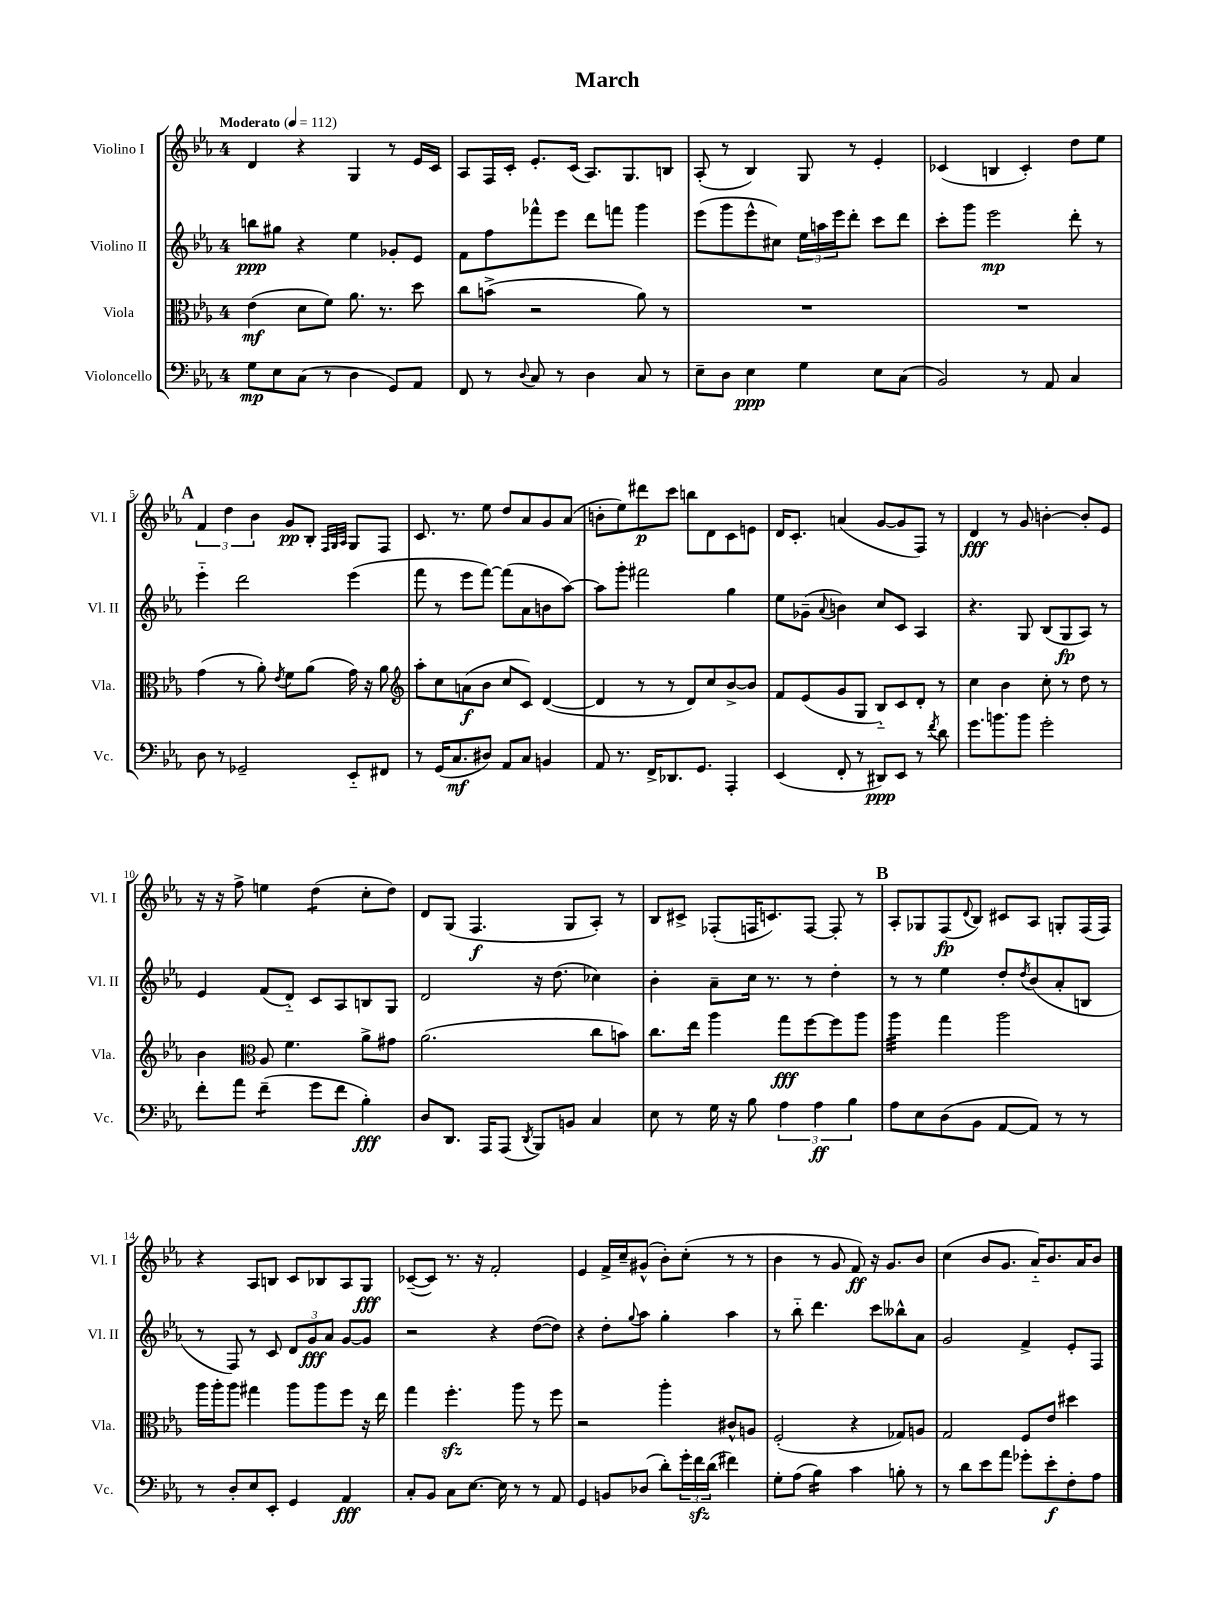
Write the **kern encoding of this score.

**kern	**kern	**kern	**kern
*staff4	*staff3	*staff2	*staff1
*clefF4	*clefC3	*clefG2	*clefG2
*k[b-e-a-]	*k[b-e-a-]	*k[b-e-a-]	*k[b-e-a-]
*M4/4	*M4/4	*M4/4	*M4/4
*MM112	*MM112	*MM112	*MM112
8G	(4e-	8bb	4d
8E-	.	8gg#	.
(8C	8d	4r	4r
8r	8f)	.	.
4D	8.a-	4ee-	4G
.	8.r	.	.
8GG)	.	8g-'	8r
8AA-	8dd	8e-	16e-
.	.	.	16c
=	=	=	=
8FF	8cc	8f	8A-
8r	(8b^	8ff	16F
.	.	.	16c'
8qqD	.	.	.
8C	2r	8fff-^^	8.e-'
8r	.	8eee-	.
.	.	.	(16c
4D	.	8ddd	8.A-)
.	.	8fff	.
.	.	.	8.G
8C	8a-)	4ggg	.
8r	8r	.	8B
=	=	=	=
8E-~	1r	(8eee-	(8A-'
8D	.	8ggg	8r
4E-	.	8eee-^^	4B-)
.	.	8cc#)	.
4G	.	24ee-	8G
.	.	24aa	.
.	.	24eee-	.
.	.	8ddd'	8r
8E-	.	8ccc	4e-'
(8C	.	8ddd	.
=	=	=	=
2BB-)	1r	8ccc'	(4c-
.	.	8ggg	.
.	.	2eee-	4B
8r	.	.	4c-')
8AA-	.	.	.
4C	.	8ddd'	8dd
.	.	8r	8ee-
=	=	=	=
8D	(4g	4eee-'~	6f
8r	.	.	.
.	.	.	6dd
2GG-~	8r	2ddd	.
.	.	.	6b-
.	8a-')	.	.
.	8qe-	.	.
.	8f	.	8g
.	(8a-	.	8B-'
.	.	.	32qqF
.	.	.	32qqG
.	.	.	32qqA-
8EE-'~	16g)	(4eee-	8G
.	16r	.	.
8FF#	8a-	.	8F
=	=	=	=
*	*clefG2	*	*
8r	8aa-'	8fff	8.c
(16GG	8cc	8r	.
8.C	.	.	8.r
.	(8a	8eee-	.
8D#)	8b-	[8fff)	8ee-
8AA-	8cc	(8fff]	8dd
8C	8c)	8a-	8a-
4BB	([4d	8b	8g
.	.	[8aa-)	(8a-
=	=	=	=
8AA-	4d]	8aa-]	8b'
8.r	.	8ggg'	8ee-)
.	8r	2fff#	8ddd#
16FF^	.	.	.
8.DD-	8r	.	8ccc
.	8d)	.	8bb
8.GG	.	.	.
.	8cc	.	8d
4AAA-'	[8b-^	4gg	8c
.	8b-]	.	8e
=	=	=	=
(4EE-	8f	8ee-	16d
.	.	.	8.c'
.	(8e-	(8g-~	.
.	.	8qqa-	.
8FF'	8g	4b)	(4a
8r	8G	.	.
8DD#)	8B-'~)	8cc	[8g
8EE-	8c	8c	8g]
8r	8d'	4A-	8F)
8qf	.	.	.
8d	8r	.	8r
=	=	=	=
8.g	4cc	4.r	4d
8.b	.	.	.
.	4b-	.	8r
8b	.	8G	8g
2g'	8cc'	(8B-	[4b'
.	8r	8G	.
.	8dd	8A-)	8b']
.	8r	8r	8e-
=	=	=	=
8f'	4b-	4e-	16r
.	.	.	16r
8a-	.	.	8ff^
*	*clefC3	*	*
(4f~	8A-	(8f	4ee
.	4.f	8d'~)	.
8g	.	8c	(4dd
8f	.	8A-	.
4B-')	8a-^	8B	8cc'
.	8g#	8G	8dd)
=	=	=	=
8D	(2.a-	2d	8d
8.DD	.	.	(8G
.	.	.	4.F
16AAA-	.	.	.
(8AAA-	.	.	.
8qDD	.	.	.
8BBB-)	.	16r	.
.	.	(8.dd	.
8BB	.	.	8G
4C	8cc	4cc-)	8A-')
.	8b)	.	8r
=	=	=	=
8E-	8.cc	4b-'	8B-
8r	.	.	8c#^
.	16ee-	.	.
16G	4aa-	8a-~	(8F-'
16r	.	.	.
8B-	.	16cc	16F
.	.	8.r	8.c)
6A-	8gg	.	.
.	[8ff	8r	[8F
6A-	.	.	.
.	8ff]	4dd'	8F']
6B-	.	.	.
.	8aa-	.	8r
=	=	=	=
8A-	4aa-	8r	8A-'
8E-	.	8r	8G-
(8D	4gg	4ee-	(8F
.	.	.	8qqd
8BB-	.	.	8B-)
[8AA-	2aa-	8dd'	8c#
.	.	8qdd	.
8AA-])	.	(8b-	8A-
8r	.	8a-'	8G'
8r	.	8B	(16F
.	.	.	16F)
=	=	=	=
8r	16aa-	8r	4r
.	16aa-'	.	.
8D'	8aa-	8F)	.
8E-	4gg#	8r	8A-
8EE-'	.	8c	8B
4GG	8aa-	12d	8c
.	.	12g	.
.	8aa-	.	8B-
.	.	12a-	.
4AA-	8ff	[8g	8A-
.	16r	8g]	8G
.	16ee-	.	.
=	=	=	=
8C'	4gg	2r	([8c-~
8BB-	.	.	8c-])
8C	4.ff'	.	8.r
[8.E-	.	.	.
.	.	.	16r
.	.	4r	2f'
16E-]	.	.	.
8r	8aa-	.	.
8r	8r	([8dd	.
8AA-	8ff	8dd])	.
=	=	=	=
4GG	2r	4r	4e-
8BB	.	8dd'	16f^
.	.	.	16cc~
.	.	8qqgg	.
(8D-	.	8aa-	(8g#^^
8d')	4aa-'	4gg'	8b-')
24g'	.	.	(8cc'
24f	.	.	.
(24d	.	.	.
4f#)	8c#^^	4aa-	8r
.	8A	.	8r
=	=	=	=
8G'	(2F'	8r	4b-
(8A-	.	8bb-'~	.
4B-)	.	4.ddd	8r
.	.	.	8g
4c	4r	.	8f)
.	.	8ccc	16r
.	.	.	8.g
8B'	8G-)	8bb--^^	.
8r	8A	8a-	8b-
=	=	=	=
8r	2G	2g	(4cc
8d	.	.	.
8e-	.	.	8b-
8a-	.	.	8.g
8g-'	8F	4f^	.
.	.	.	16a-'~)
8e-'	8e-	.	8.b-
8F'	4dd#	8e-'	.
.	.	.	16a-
8A-	.	8F	8b-
==	==	==	==
*-	*-	*-	*-
